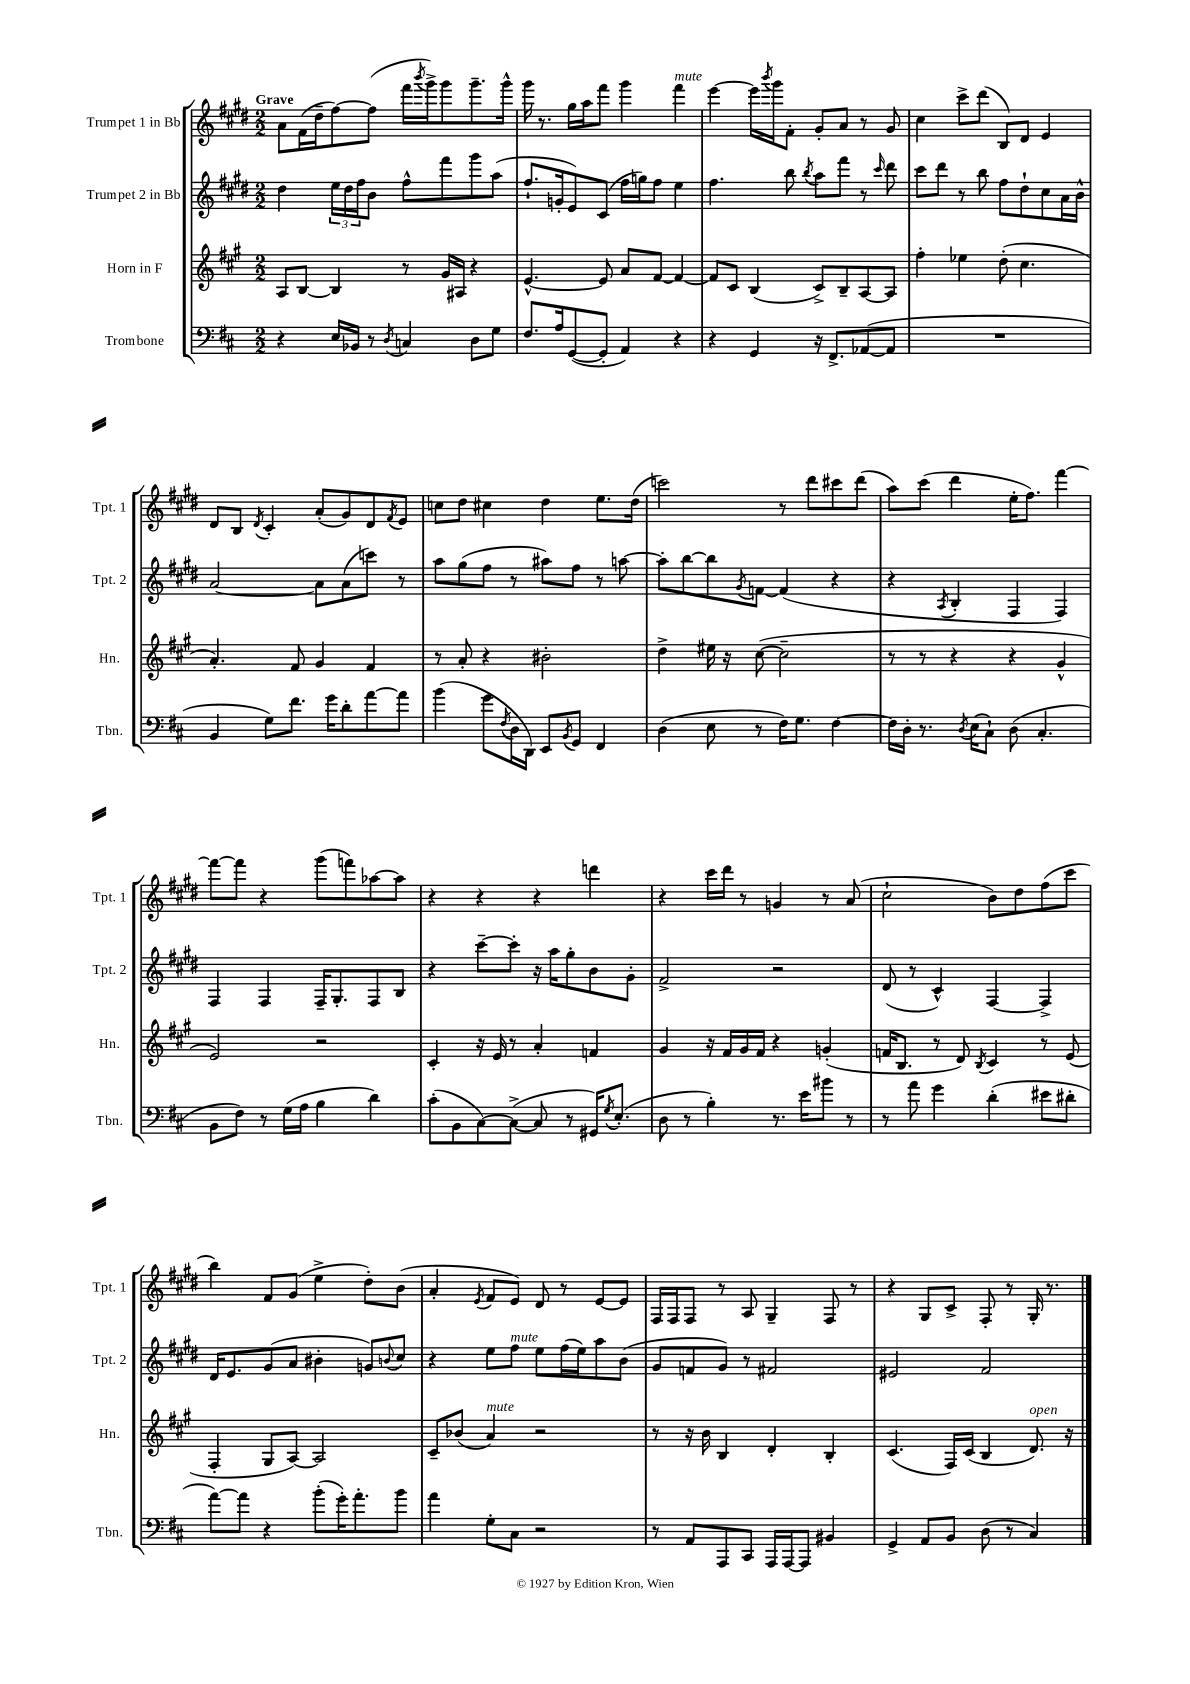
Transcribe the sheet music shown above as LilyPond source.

<<
\new StaffGroup <<
\new Staff = "s0" \with { instrumentName = "Trumpet 1 in Bb" shortInstrumentName = "Tpt. 1" } {
    \clef treble \key e \major \numericTimeSignature \time 2/2 \tempo "Grave"
    a'8 fis'16( dis''16-- fis''8~) fis''8( fis'''16 \acciaccatura { b'''8 } gis'''16->) gis'''8 gis'''8.-- gis'''16-^ |
    gis'''16 r8. gis''16 a''16 fis'''8 gis'''4 fis'''4^\markup { \italic "mute" } |
    e'''4~ e'''16 \acciaccatura { b'''8 } gis'''16 fis'8-. gis'8-. a'8 r8 gis'8 |
    cis''4 cis'''8-> dis'''8( b8) dis'8 e'4 |
    dis'8 b8 \acciaccatura { dis'8 } cis'4-. a'8-.( gis'8) dis'8 \acciaccatura { fis'8 } e'8 |
    c''8 dis''8 cis''4 dis''4 e''8. dis''16( |
    c'''2) r8 dis'''8 cis'''8 dis'''8( |
    a''8) cis'''8( dis'''4 e''16-. fis''8.) fis'''4~ |
    fis'''8~ fis'''8 r4 gis'''8( f'''8) aes''8~ aes''8 |
    r4 r4 r4 d'''4 |
    r4 cis'''16 dis'''16 r8 g'4 r8 a'8( |
    cis''2-! b'8) dis''8 fis''8( cis'''8 |
    b''4) fis'8 gis'8( e''4-> dis''8-.) b'8( |
    a'4-. \acciaccatura { e'8 } fis'8 e'8) dis'8 r8 e'8~ e'8 |
    fis16 fis16 fis8 r8 a8 gis4-- fis8 r8 |
    r4 gis8 cis'8-> fis8-. r8 gis16-. r8. \bar "|." |
}
\new Staff = "s1" \with { instrumentName = "Trumpet 2 in Bb" shortInstrumentName = "Tpt. 2" } {
    \clef treble \key e \major \numericTimeSignature \time 2/2
    dis''4 \tuplet 3/2 { e''16 dis''16 fis''16 } b'8 fis''8-^ fis'''8 gis'''8 a''8( |
    fis''8.-! g'16-. e'8) cis'8( fis''16 g''16) fis''8 e''4 |
    fis''4. b''8 \acciaccatura { b''8 } a''8 fis'''8 r8 \grace { cis'''16 } dis'''8 |
    cis'''8 dis'''8 r8 b''8 fis''8 dis''8-! cis''8 a'16 b'16-^ |
    a'2~ a'8 a'8( c'''8) r8 |
    a''8 gis''8( fis''8 r8 ais''8) fis''8 r8 a''8~ |
    a''8-. b''8~ b''8 \acciaccatura { gis'8 } f'8~ f'4( r4 |
    r4 \acciaccatura { a8 } b4-. fis4 fis4) |
    fis4 fis4 fis16-- gis8.-. fis8 b8 |
    r4 cis'''8~-- cis'''8-. r16 a''16 gis''8-. b'8 gis'8-. |
    fis'2-> r2 |
    dis'8( r8 cis'4-^) fis4~ fis4-> |
    dis'16 e'8. gis'8( a'8 bis'4-. g'8) \appoggiatura { b'8 } cis''8 |
    r4 e''8 fis''8^\markup { \italic "mute" } e''8 fis''16( e''16) a''8 b'8( |
    gis'8 f'8 gis'8) r8 fis'2 |
    eis'2 fis'2 \bar "|." |
}
\new Staff = "s2" \with { instrumentName = "Horn in F" shortInstrumentName = "Hn." } {
    \clef treble \key a \major \numericTimeSignature \time 2/2
    a8 b8~ b4 r8 gis'16 ais16 r4 |
    e'4.~-^ e'8 a'8 fis'8~ fis'4~ |
    fis'8 cis'8 b4( cis'8->) b8-- a8~ a8 |
    fis''4-. ees''4 d''8-.( cis''4. |
    a'4.-.) fis'8 gis'4 fis'4 |
    r8 a'8-. r4 bis'2-. |
    d''4-> eis''16 r16 cis''8~( cis''2-- |
    r8 r8 r4 r4 gis'4-^ |
    e'2) r2 |
    cis'4-. r16 e'16 r8 a'4-. f'4 |
    gis'4 r16 fis'16 gis'16 fis'16 r4 g'4-.( |
    f'16 b8. r8 d'8) \acciaccatura { b8 } cis'4 r8 e'8( |
    fis4-. gis8 a8~) a2 |
    cis'8-- bes'8( a'4^\markup { \italic "mute" }) r2 |
    r8 r16 b'16 b4 d'4-. b4-. |
    cis'4.( fis16) cis'16( b4 d'8.^\markup { \italic "open" }) r16 \bar "|." |
}
\new Staff = "s3" \with { instrumentName = "Trombone" shortInstrumentName = "Tbn." } {
    \clef bass \key d \major \numericTimeSignature \time 2/2
    r4 e16 bes,16 r8 \acciaccatura { d8 } c4 d8 g8 |
    fis8. a16 g,8~( g,8-. a,4) r4 |
    r4 g,4 r16 fis,8.-> aes,8~( aes,8 |
    R1 |
    b,4 g8) fis'8. g'16 d'8-. a'8~ a'8 |
    b'4( g'8 \acciaccatura { fis8 } d16 d,16) e,8 \acciaccatura { b,8 } g,8 fis,4 |
    d4( e8 r8 fis16) g8. fis4~ |
    fis16 d16-. r8. \acciaccatura { d8 } e16( cis8-!) d8( cis4.-. |
    b,8 fis8) r8 g16( a16 b4 d'4) |
    cis'8-.( b,8 cis8~) cis8~->( cis8 r8 gis,16) \acciaccatura { g8 } e8.-.( |
    d8 r8 b4-.) r8. e'16 bis'8 r8 |
    r8 a'8 g'4 d'4-.( eis'8 dis'8-. |
    a'8~) a'8 r4 b'8-.( g'16-.) a'8.-. b'8 |
    a'4 g8-. cis8 r2 |
    r8 a,8 a,,8 cis,8 a,,16 a,,16~ a,,8 bis,4 |
    g,4-> a,8 b,8 d8( r8 cis4) \bar "|." |
}
>>
>>
\layout { \context { \Score \remove "Bar_number_engraver" } }
